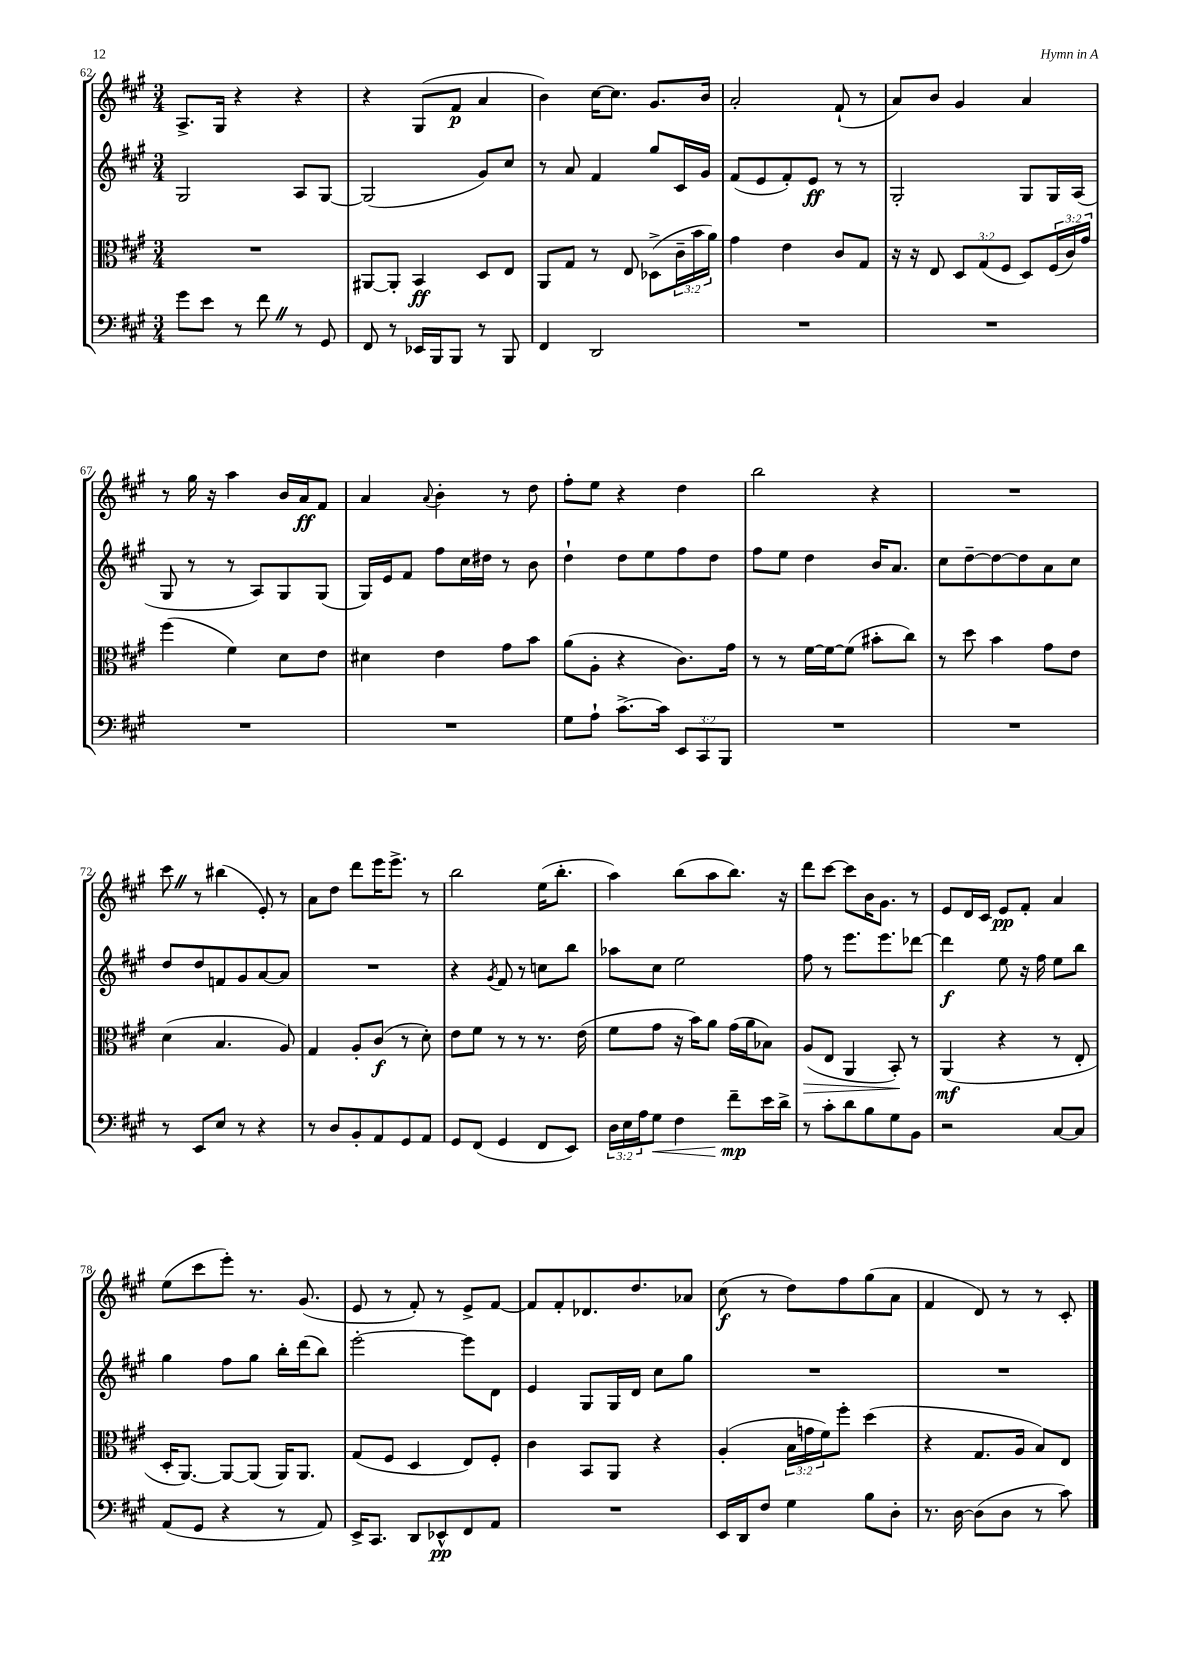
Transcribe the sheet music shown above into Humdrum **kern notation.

**kern	**kern	**kern	**kern
*staff4	*staff3	*staff2	*staff1
*clefF4	*clefC3	*clefG2	*clefG2
*k[f#c#g#]	*k[f#c#g#]	*k[f#c#g#]	*k[f#c#g#]
*M3/4	*M3/4	*M3/4	*M3/4
8g#	2.r	2G#	8.A^
8e	.	.	.
.	.	.	16G#
8r	.	.	4r
8f#	.	.	.
8r	.	8A	4r
8GG#	.	[8G#	.
=	=	=	=
8FF#	[8AA#	(2G#]	4r
8r	8AA#']	.	.
16EE-	4BB	.	(8G#
16BBB	.	.	.
8BBB	.	.	8f#
8r	8D	8g#)	4a
8BBB	8E	8cc#	.
=	=	=	=
4FF#	8AA	8r	4b)
.	8G#	8a	.
2DD	8r	4f#	[16cc#
.	.	.	8.cc#]
.	8E	.	.
.	(8D-^	8gg#	8.g#
.	24c#~	16c#	.
.	24b	.	.
.	.	16g#	16b
.	24a)	.	.
=	=	=	=
2.r	4g#	(8f#	2a'
.	.	8e	.
.	4e	8f#')	.
.	.	8e	.
.	8c#	8r	(8f#`
.	8G#	8r	8r
=	=	=	=
2.r	16r	2G#'	8a)
.	16r	.	.
.	8E	.	8b
.	12D	.	4g#
.	(12G#	.	.
.	12F#	.	.
.	8D)	8G#	4a
.	(24F#	16G#	.
.	24c#)	.	.
.	.	(16A	.
.	24g#	.	.
=	=	=	=
2.r	(4ff#	8G#	8r
.	.	8r	16gg#
.	.	.	16r
.	4f#)	8r	4aa
.	.	8A)	.
.	8d	8G#	16b
.	.	.	16a
.	8e	(8G#	8f#
=	=	=	=
2.r	4d#	16G#)	4a
.	.	16e	.
.	.	8f#	.
.	.	.	8qqa
.	4e	8ff#	4b'
.	.	16cc#	.
.	.	16dd#	.
.	8g#	8r	8r
.	8b	8b	8dd
=	=	=	=
8G#	(8a	4dd`	8ff#'
8A`	8A'	.	8ee
[8.c#^	4r	8dd	4r
.	.	8ee	.
16c#]	.	.	.
12EE	8.c#)	8ff#	4dd
12CC#	.	.	.
.	.	8dd	.
12BBB	.	.	.
.	16g#	.	.
=	=	=	=
2.r	8r	8ff#	2bb
.	8r	8ee	.
.	[16f#	4dd	.
.	16f#_	.	.
.	(8f#]	.	.
.	8b#'	16b	4r
.	.	8.a	.
.	8cc#)	.	.
=	=	=	=
2.r	8r	8cc#	2.r
.	8dd	[8dd~	.
.	4b	8dd_	.
.	.	8dd]	.
.	8g#	8a	.
.	8e	8cc#	.
=	=	=	=
8r	(4d	8dd	8ccc#
8EE	.	8dd	8r
8E	4.B	8f	(4bb#
8r	.	8g#	.
4r	.	[8a	8e')
.	8A)	8a]	8r
=	=	=	=
8r	4G#	2.r	8a
8D	.	.	8dd
8BB'	8A'	.	8ddd
8AA	(8c#	.	16eee
.	.	.	8.eee^
8GG#	8r	.	.
8AA	8d')	.	8r
=	=	=	=
8GG#	8e	4r	2bb
(8FF#	8f#	.	.
.	.	8qg#	.
4GG#	8r	8f#	.
.	8r	8r	.
8FF#	8.r	8cc	(16ee
.	.	.	8.bb'
8EE)	.	8bb	.
.	(16e	.	.
=	=	=	=
24D	8f#	8aa-	4aa)
24E	.	.	.
24A	.	.	.
8G#	8g#	8cc#	.
4F#	16r	2ee	(8bb
.	16b)	.	.
.	8a	.	8aa
8f#~	(16g#	.	8.bb)
.	16a	.	.
16e	8B-)	.	.
16d^	.	.	16r
=	=	=	=
8r	(8A	8ff#	8ddd
8c#'	8E	8r	[8ccc#
8d	4AA	8.eee	8ccc#]
8B	.	.	16b
.	.	8.eee	8.g#
8G#	8BB')	.	.
8BB	8r	[8ddd-	8r
=	=	=	=
2r	(4AA	4ddd-]	8e
.	.	.	16d
.	.	.	16c#
.	4r	8ee	8e
.	.	16r	8f#'
.	.	16ff#	.
[8C#	8r	8ee	4a
8C#]	8E'	8bb	.
=	=	=	=
(8AA	16D'	4gg#	(8ee
.	[8.AA)	.	.
8GG#	.	.	8ccc#
4r	8AA_	8ff#	8eee')
.	(8AA]	8gg#	8.r
8r	16AA)	16bb'	.
.	8.AA	(16ddd	(8.g#
8AA)	.	8bb)	.
=	=	=	=
16EE^	(8G#	[2eee'	8e
8.CC#	.	.	.
.	8F#	.	8r
8DD	4D	.	8f#')
8EE-^^	.	.	8r
8FF#	8E)	8eee]	8e^
8AA	8F#'	8d	[8f#
=	=	=	=
2.r	4c#	4e	8f#]
.	.	.	8f#'
.	8BB	8G#	8.d-
.	8AA	16G#	.
.	.	16d	8.dd
.	4r	8cc#	.
.	.	8gg#	8a-
=	=	=	=
16EE	(4A'	2.r	(8cc#
16DD	.	.	.
8F#	.	.	8r
4G#	24B	.	8dd)
.	24g	.	.
.	24f#)	.	.
.	8ff#'	.	8ff#
8B	(4dd	.	(8gg#
8D'	.	.	8a
=	=	=	=
8.r	4r	2.r	4f#
[16D	.	.	.
(8D]	8.G#	.	8d)
8D	.	.	8r
.	16A	.	.
8r	8B)	.	8r
8c#)	8E	.	8c#'
==	==	==	==
*-	*-	*-	*-
